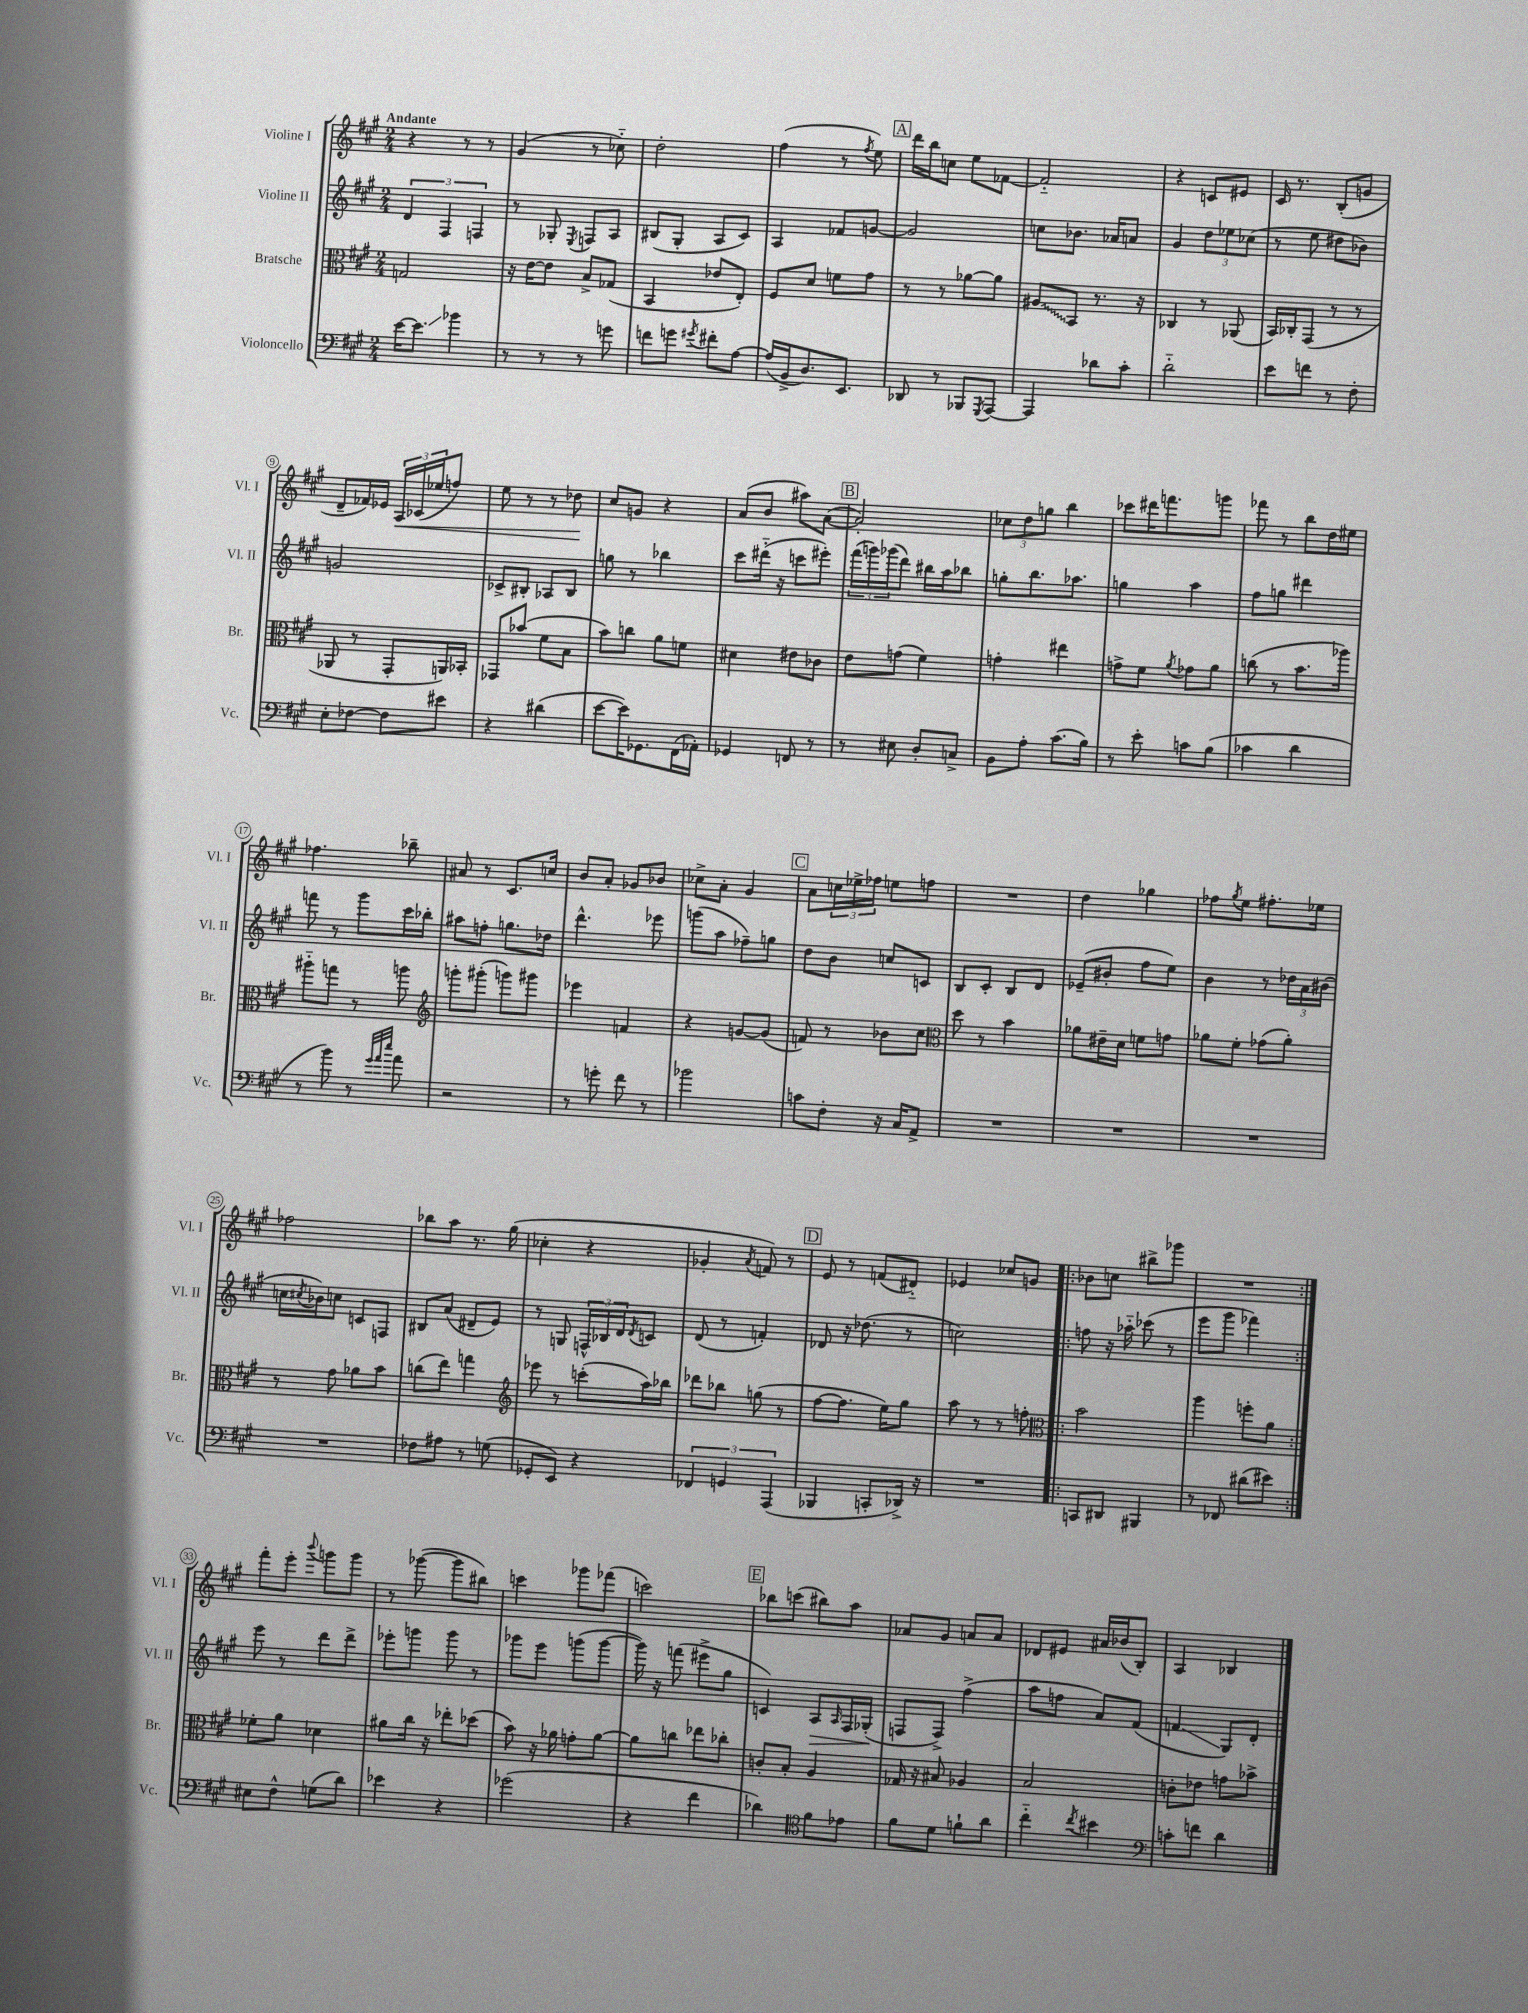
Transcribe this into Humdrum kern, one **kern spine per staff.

**kern	**kern	**kern	**kern
*staff4	*staff3	*staff2	*staff1
*clefF4	*clefC3	*clefG2	*clefG2
*k[f#c#g#]	*k[f#c#g#]	*k[f#c#g#]	*k[f#c#g#]
*M2/4	*M2/4	*M2/4	*M2/4
[16e\LK	2G/	6d/	4r
8.e\]J	.	.	.
.	.	6F#/	.
4b-\	.	.	8r
.	.	6F/	.
.	.	.	8r
=	=	=	=
8r	16r	8r	(4g#/
.	[16e\LK	.	.
8r	8e\]J	8G-'/	.
.	.	8qE/	.
8r	8B^/L	8F/L	8r
8g\	(8G-/J	8A/J	8cc-'~\)
=	=	=	=
8f\L	4BB/	(8B#/L	2dd'\
8g\J	.	8G#'/J	.
8qg#/	.	.	.
8f#'\L	8e-/L	8A/L	.
[8A\J	8E'/J)	8c#/J)	.
=	=	=	=
(16A/]LL	8F#/L	4A/	(4ff#\
16BB^/J	.	.	.
8.D/)	8d/J	.	.
.	8f\L	8f-/L	8r
8.EE/J	.	.	.
.	.	.	8qff#/
.	8g#\J	[8g/J	8ee\)
=	=	=	=
8DD-/	8r	2g/]	16ddd\LL
.	.	.	16bb\J
8r	8r	.	8cc\J
8BBB-/L	[8a-\L	.	8ee\L
8qGGG#/	.	.	.
[8AAA/J	8a-\]J	.	[8f-\J
=	=	=	=
4AAA/]	8A#/L	8cc\L	2f-'~/]
.	8BB/J	8.b-\J	.
8d-\L	8.r	.	.
.	.	16a-/LK	.
8c#'\J	.	8a/J	.
.	16r	.	.
=	=	=	=
2d'~\	4C-/	4g#/	4r
.	8r	12dd\L	8c/L
.	.	12ee-\	.
.	(8AA-/	.	8e#/J
.	.	(12cc-\J	.
=	=	=	=
8e\L	16BB/LL)	8r	16c#/
.	16C-'/J	.	8.r
8f\J	(8GG#/J	8ee\	.
8r	8r	8dd#\L	(8B'/L
8F#'\	8r	8b-\J)	8g/J
=	=	=	=
8E'\L	8AA-/	2g/	8d~/L
[8F-\J	8r	.	16f-/L)
.	.	.	16e-/JJ
8F-\]L	8GG#'/L	.	24A/LL
.	.	.	(24c-/
.	.	.	24ee-/J
8e#\J	16AA/L)	.	8ff/J)
.	16BB-'/JJ	.	.
=	=	=	=
4r	8GG-/L	8c-^/L	8ee\
.	(8b-/J	8B#'/J	8r
(4d#\	8f#\L	8A-/L	8r
.	8B\J	8B#/J	8dd-\
=	=	=	=
[8e\L	8b\L)	8gg\	8cc#/L
16e\]K)	8cc\J	8r	8g/J
8.GG-\	.	.	.
.	8a\L	4bb-\	4r
(16FF#\L	8f\J	.	.
16AA-'\JJ)	.	.	.
=	=	=	=
4GG-/	4d#\	8ccc#\L	(8a/L
.	.	(16ddd#'~\Jk	8b/J
.	.	16r	.
8FF/	8e#\L	8ccc\L	8aa#\L)
8r	8c-\J	8eee#'\J)	([8a\J
=	=	=	=
8r	8e\L	(24fff#\LL	2a'/])
.	.	24ggg\)	.
.	.	(24ggg-\J	.
8E#\	(8g\J	8ddd\J)	.
8D'/L	4f#\)	16bb#\LL	.
.	.	16aa\J	.
8C^/J	.	8bb-\J	.
=	=	=	=
8BB\L	4g'\	8gg'\L	12cc-\L
.	.	.	12dd\
8A'\J	.	8.bb\	.
.	.	.	12gg\J
(8.c#\L	4ee#\	.	4bb\
.	.	8.aa-\J	.
16B\Jk)	.	.	.
=	=	=	=
8r	8g^\L	4gg\	8ccc-\L
8e'\	8f#\J	.	16ddd#\K
.	.	.	8.fff\
.	8qa/	.	.
8c\L	8g-\L	4aa\	.
(8B\J	8a\J	.	8ggg\J
=	=	=	=
4c-\	(8cc\	8ff#\L	8fff-\
.	8r	8gg\J	8r
4d\	8.b\L	4ddd#\	8bb\L
.	.	.	16dd\L
.	16aa-\Jk)	.	16ee#\JJ
=	=	=	=
8r	8aa#'~\L	8fff\	4.ff-\
8b\)	8gg\J	8r	.
8r	8r	8ggg#\L	.
32qqg#/LLL	.	.	.
32qqa/	.	.	.
32qqee/JJJ	.	.	.
8a\	8aa\	16ccc#\L	8bb-~\
.	.	16bb-'\JJ	.
=	=	=	=
*	*clefG2	*	*
2r	8ggg'\L	8aa#\L	8a#/
.	(8ggg#'\J	8ff'\J	8r
.	8ggg\L)	8.gg\L	8.c#/L
.	8ggg#\J	.	.
.	.	16dd-\Jk	16cc/Jk
=	=	=	=
8r	4eee-\	4.ddd^^\	8b/L
8g'\	.	.	8a'/J
8f#\	4f/	.	8g-/L
8r	.	8eee-\	8b-/J
=	=	=	=
2b-\	4r	(8ggg\L	8cc-^\L
.	.	8aa\J	8a'\J
.	[8g/L	8ff-~\L)	4g#/
.	(8g/]J	8gg\J	.
=	=	=	=
8c\L	8f/)	8dd\L	8a\L
8F#'\J	8r	8b\J	24cc\L
.	.	.	24ee-^\
.	.	.	24ff-\JJ
16r	8b-\L	8cc/L	8ee\L
16C#/LK	.	.	.
8AA^/J	8cc#\J	8c/J	8ff\J
=	=	=	=
*	*clefC3	*	*
2r	8dd\	8B/L	2r
.	8r	8c#'/J	.
.	4b\	8B/L	.
.	.	8d/J	.
=	=	=	=
2r	8a-\L	(8e-~/L	4dd\
.	16e#~\L	8b#'/J	.
.	16d\JJ	.	.
.	8f\L	8ff#\L	4gg-\
.	8g\J	8ee\J)	.
=	=	=	=
2r	8a-\L	4b\	8ff-\L
.	.	.	8qgg#/
.	8f#'\J	.	8ee\J
.	(8g-\L	8r	8.ff#'\L
.	8a-'\J)	24dd-\LL	.
.	.	24a\	.
.	.	.	16ee-\Jk
.	.	(24b#\JJ	.
=	=	=	=
2r	8r	16cc\LL	2ff-\
.	.	8qcc#/	.
.	.	16b-\J)	.
.	8g#\	8cc\J	.
.	8a-\L	8c/L	.
.	8b\J	8F/J	.
=	=	=	=
8F-\L	(8cc\L	8B#/L	8bb-\L
8A#\J	8ee\J)	(8a/J	8aa\J
8r	4gg\	8d#~/L	8.r
(8G\	.	8e/J)	.
.	.	.	(16gg#\
=	=	=	=
*	*clefG2	*	*
8GG-'/L	8eee-\	8r	4cc-'\
8EE/J)	8r	8G/	.
4r	(8ccc'\L	24F^^/LL	4r
.	.	24B-/	.
.	.	24d/J	.
.	.	8qd/	.
.	16aa\L)	8c/J	.
.	16bb-\JJ	.	.
=	=	=	=
6FF-/	8ddd-\L	(8d/	4g-'/
.	8bb-\J	8r	.
6GG/	.	.	.
.	.	.	8qa/
.	(8gg\	4f'/)	8f/)
(6AAA/	.	.	.
.	8r	.	8r
=	=	=	=
4BBB-/	[8ff#\L	8d-/	8e/
.	8.ff#\]J	16r	8r
.	.	(8.dd-\	.
8CC'/L	.	.	(8f/L
.	16ee\LK)	.	.
16DD-^/Jk)	8gg#\J	8r	8d#'~/J)
16r	.	.	.
=	=	=	=
2r	8aa\	2cc\)	4e-/
.	8r	.	.
.	8r	.	8cc-/L
.	8ff'\	.	8g/J
=!|:	=!|:	=!|:	=!|:
*	*clefC3	*	*
8CC/L	2b\	8ff\	8b-\L
8DD#/J	.	16r	8cc\J
.	.	16aa-'~\	.
4BBB#/	.	(8ccc-\	8bb#^\L
.	.	8r	8ggg-\J
=	=	=	=
8r	4aa\	8eee\L	2r
8FF-/	.	8ggg#\J	.
(8d#\L	8ff'\L	4fff-\)	.
8e#\J)	8a\J	.	.
=:|!	=:|!	=:|!	=:|!
8E#\L	8f-'\L	8eee\	8fff#'\L
8F#^^\J	8a\J	8r	8eee'\J
.	.	.	8qqbbb/
(8G\L	4d-\	8ddd\L	8ggg\L
8d\J)	.	8ddd^\J	8ggg\J
=	=	=	=
4e-\	8a#\L	8eee-'\L	8r
.	16cc#\Jk	8ggg\J	([8ggg-\
.	16r	.	.
4r	8ee-'\L	8ggg\	8ggg-\]L
.	(8dd-\J	8r	8bb#\J)
=	=	=	=
(2g-\	8b\)	8ggg-\L	4ccc\
.	16r	8eee\J	.
.	16a-\	.	.
.	8g'\L	(8ggg\L	8ggg-\L
.	[8a-\J	[8ggg\J	(8fff-\J
=	=	=	=
4r	8a-\]L	16ggg\])	2ccc\)
.	.	16r	.
.	8cc\J	(8fff\	.
4f#\	8ee-\L	8eee#^\L	.
.	8cc-'\J	8gg#\J	.
=	=	=	=
4d-\)	8c'/L	4c/)	8bb-\L
.	8B'/J	.	(8ccc\J
*clefC4	*	*	*
8f#\L	4A/	8A/L	8bb#\L)
.	.	16qqA/	.
8e-\J	.	16F#/L	8aa\J
.	.	(16G-'/JJ	.
=	=	=	=
8f#\L	16G-/	8F/L	8a-/L
.	16r	.	.
8d\J	8B#/	8F^/J)	8g#/J
8f`\L	4A-/	(4ff#^\	8a/L
8a\J	.	.	8a/J
=	=	=	=
4cc#'~\	2B/	8aa\L	8d-/L
.	.	8ff\J	8e#/J
8qcc#/	.	.	.
4b#\	.	8a/L)	16a#/LL
.	.	.	(16b-/J
.	.	(8f#/J	8B'/J)
=	=	=	=
*clefF4	*	*	*
8c'\L	8c'\L	4f/	4A/
8f\J	8e-\J	.	.
4d\	8g\L	8G#/L)	4B-/
.	8b-^\J	8d'/J	.
==	==	==	==
*-	*-	*-	*-
